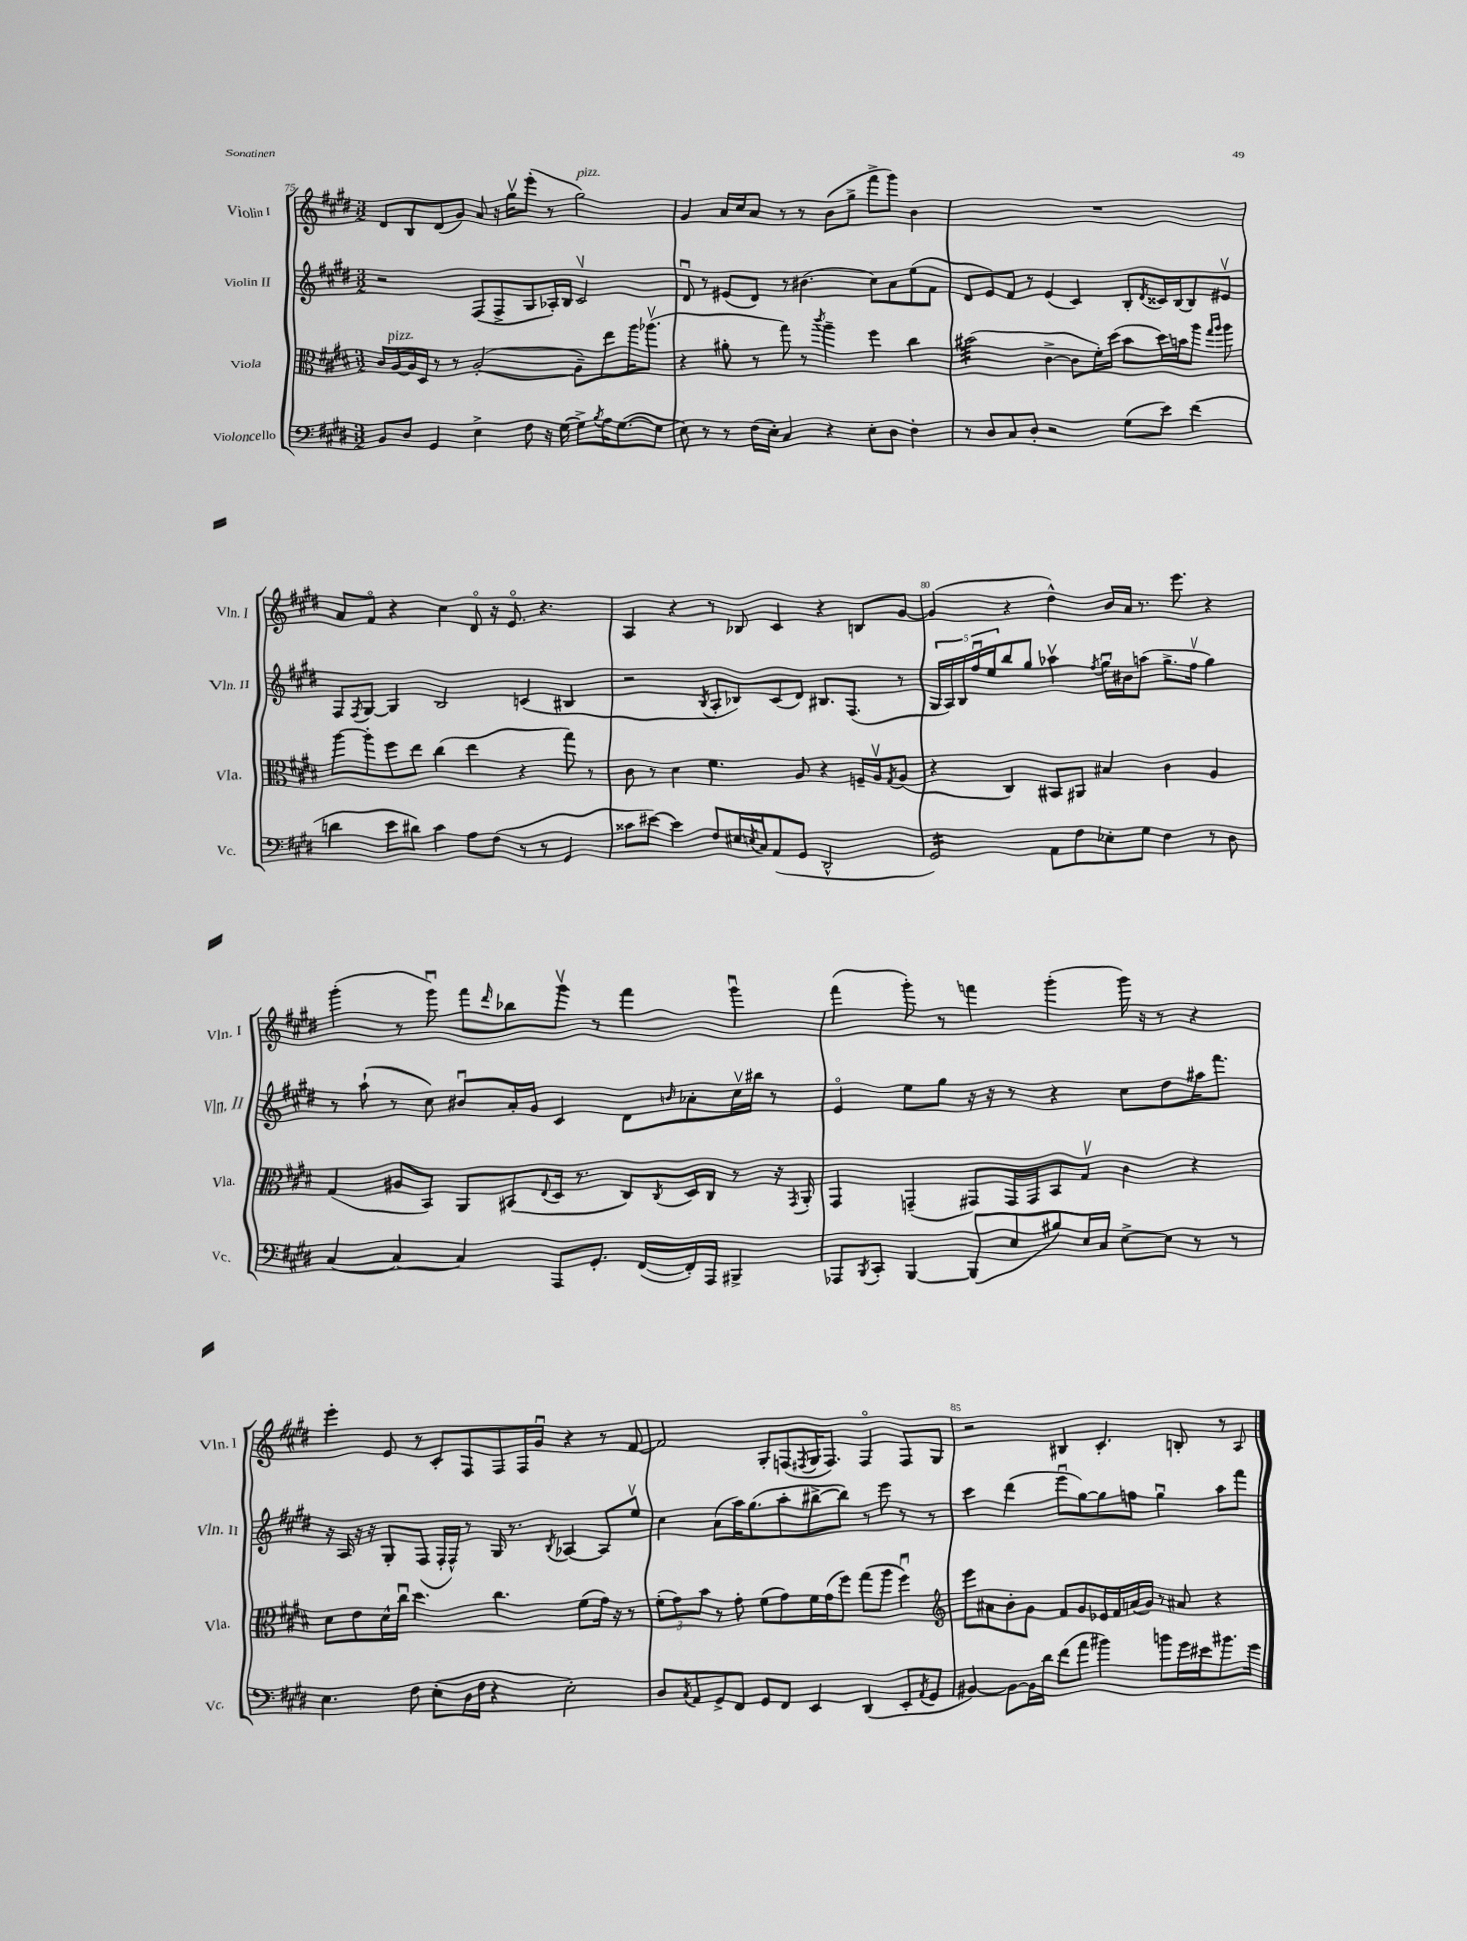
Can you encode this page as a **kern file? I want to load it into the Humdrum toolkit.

**kern	**kern	**kern	**kern
*staff4	*staff3	*staff2	*staff1
*clefF4	*clefC3	*clefG2	*clefG2
*k[f#c#g#d#]	*k[f#c#g#d#]	*k[f#c#g#d#]	*k[f#c#g#d#]
*M3/2	*M3/2	*M3/2	*M3/2
8BB	16c#	2r	8d#
.	[16A	.	.
8D#	16A]	.	8B
.	16D#	.	.
4GG#	8r	.	(8d#
.	8r	.	8g#)
4E^	([2A'	(8F#	8a
.	.	8F#^	16r
.	.	.	16gg#v
8F#	.	8G#	(8eee'
16r	.	16A-')	8r
[16G#	.	16B	.
8G#^]	8A~])	2c#v	2gg#)
8qB	.	.	.
16A	8ee	.	.
([8.G#	.	.	.
.	16aa	.	.
.	(8.aa-v	.	.
8G#]	.	.	.
=	=	=	=
8E)	4r	8d#u	4g#
8r	.	8r	.
8r	8a#'	(8e#	16a
.	.	.	16cc#
(16F#	8r	8d#)	8a
16E')	.	.	.
4C#	8gg#)	8r	8r
.	8r	(4.b#	8r
.	8qccc#	.	.
4r	4aa~	.	(8b
.	.	.	8gg#^
8E'	4ff#	8cc#)	8fff#^
8D#	.	8a	8ggg#)
4F#'	4cc#	(8ee	4b
.	.	8f#	.
=	=	=	=
8r	(2b#	8d#	1.r
8D#	.	8e)	.
8C#	.	8f#	.
8D#'	.	8r	.
2r	[4c#^	(4e	.
.	8c#]	4c#)	.
.	16f#')	.	.
.	(16dd#	.	.
(8G#	8b#	8B'	.
.	.	8qd#	.
8e)	16dd#)	16c##	.
.	16b	[16B	.
(4f#	8aa	8B]	.
.	16qqgg#	.	.
.	16qqaa	.	.
.	8aa	8e#v	.
=	=	=	=
4d	[8aa	8F#	8a
.	.	8qF#	.
.	8aa']	[8G#	8f#o
8e	8ff#	4G#]	4r
8d#)	8ee	.	.
4c#	(4cc#	2B	4cc#
8A	4ee	.	8d#o
(8F#	.	.	16r
.	.	.	8.eo
8r	4r	(4c	.
8r	.	.	4.r
4GG#	8gg#)	4B#	.
.	8r	.	.
=	=	=	=
8c##	8c#	2r	4A
[8e#)	8r	.	.
4e#]	4d#	.	4r
.	.	8qB	.
8F#	4.f#	8A'	8r
16E#	.	8B-)	8B-
8qE	.	.	.
16C#	.	.	.
(8AA	.	(8c#	4c#
8GG#	8A	8d#)	.
2DD#^^	4r	8.B#	4r
.	.	(8.F#	.
.	16F~	.	8B
.	16Av	.	.
.	8qG#	.	.
.	(8A	8r	[8g#
=	=	=	=
2GG#)	4r	20G#	(4g#]
.	.	20A)	.
.	.	20B	.
.	.	20ff#u	.
.	.	20ee	.
.	4C#)	8bb	4r
.	.	8gg#	.
8AA	8BB#	4aa-v	4dd#^^)
8F#	8AA#	.	.
.	.	8qff#	.
8E-'	4B#	16gg#u	16b
.	.	16b#	16a
8G#	.	(8aa	8.r
4F#	4c#	8.gg#^	.
.	.	.	8.eee
.	.	16ff#v	.
8r	4A	4gg#)	4r
8D#	.	.	.
=	=	=	=
[4C#	(4G#	8r	(4ggg#'
.	.	(8aa`	.
4C#_	8A#	8r	8r
.	8BB)	8cc#)	8ggg#u)
4C#]	8AA	8b#u	8fff#
.	.	.	16qqddd#
.	(8BB#	16a'	8bb-
.	.	16g#	.
.	8qqE	.	.
8AAA	16D#	4c#	8ggg#v
.	8.r	.	.
8.GG#'	.	.	8r
.	8C#)	8d#	4fff#
([16FF#	.	.	.
.	8qC#	16qqb	.
16FF#'])	16D#	8a-'	.
16AAA	16C#	.	.
4BBB#^	8r	16cc#v	4ggg#u
.	.	16bb#	.
.	16r	8r	.
.	8qGG#	.	.
.	16AA'	.	.
=	=	=	=
8AAA-	4GG#	4eo	(4fff#
8qBBB	.	.	.
8CC#'	.	.	.
[4BBB	(4GG~	8ee	8ggg#')
.	.	8gg#	8r
(8BBB]	8GG#)	16r	4fff
.	.	16r	.
8E	16GG#	8r	.
.	16GG#	.	.
8B#)	8BB	4r	(4ggg#'
16E	8G#v	.	.
16C#	.	.	.
[8E^	4c#	8cc#	16ggg#)
.	.	.	16r
8E]	.	8dd#	8r
8r	4r	16aa#	4r
.	.	8.fff#	.
8r	.	.	.
=	=	=	=
4.E	8d#	16r	4eee'
.	.	16A	.
.	8e	16r	.
.	.	16r	.
.	16d#^^	8G#'	8e
.	16cc#u	.	.
8F#	4.dd#	(8F#	8r
(8E'	.	16F#'	8c#'
.	.	16F#^^)	.
16D#	.	8r	8F#
16F#	.	.	.
4r	4.cc#	16G#	8F#
.	.	8.r	.
.	.	.	16F#
.	.	.	16g#u
.	.	8qB	.
2E')	.	[4A-	4r
.	(8f#	.	.
.	16g#)	8A-]	8r
.	16r	.	.
.	8r	8eev	[8f#
=	=	=	=
8D#	(12f#'	4cc#	2f#]
.	12g#)	.	.
8qC#	.	.	.
8AA	.	.	.
.	12b	.	.
8GG#^	8r	(8a	.
8FF#	8g#'	16aa)	.
.	.	(8.gg#	.
8GG#	(8f#	.	8G#'
8FF#	8g#)	8aa'	(8F
.	.	.	8qF#
4EE	16f#	[8bb#^	16G#
.	(16g#	.	8.F#)
.	8ff#)	8bb#])	.
(4DD#	(8gg#	8r	4F#o
.	8aa	8eee	.
8EE'	4ff#u)	8r	8F#
8qAA	.	.	.
8GG#	.	8r	8G#
=	=	=	=
*	*clefG2	*	*
[4BB#)	8eee	4ccc#	2r
.	8a#	.	.
8BB#_	8b'	(4ddd#	.
16BB#]	8g#	.	.
16d#	.	.	.
(8f#	8f#	8eeeu	4B#
8a	8g#	[8gg#)	.
4b#)	16e-	8gg#]	4.c#'
.	16f#	.	.
.	(16a	8ff	.
.	16g#)	.	.
8b	8r	4gg#u	.
16g#	8a#	.	8B'
16e#	.	.	.
8.b#	4r	8aa	8r
.	.	8fff#	8A
16g#	.	.	.
==	==	==	==
*-	*-	*-	*-
